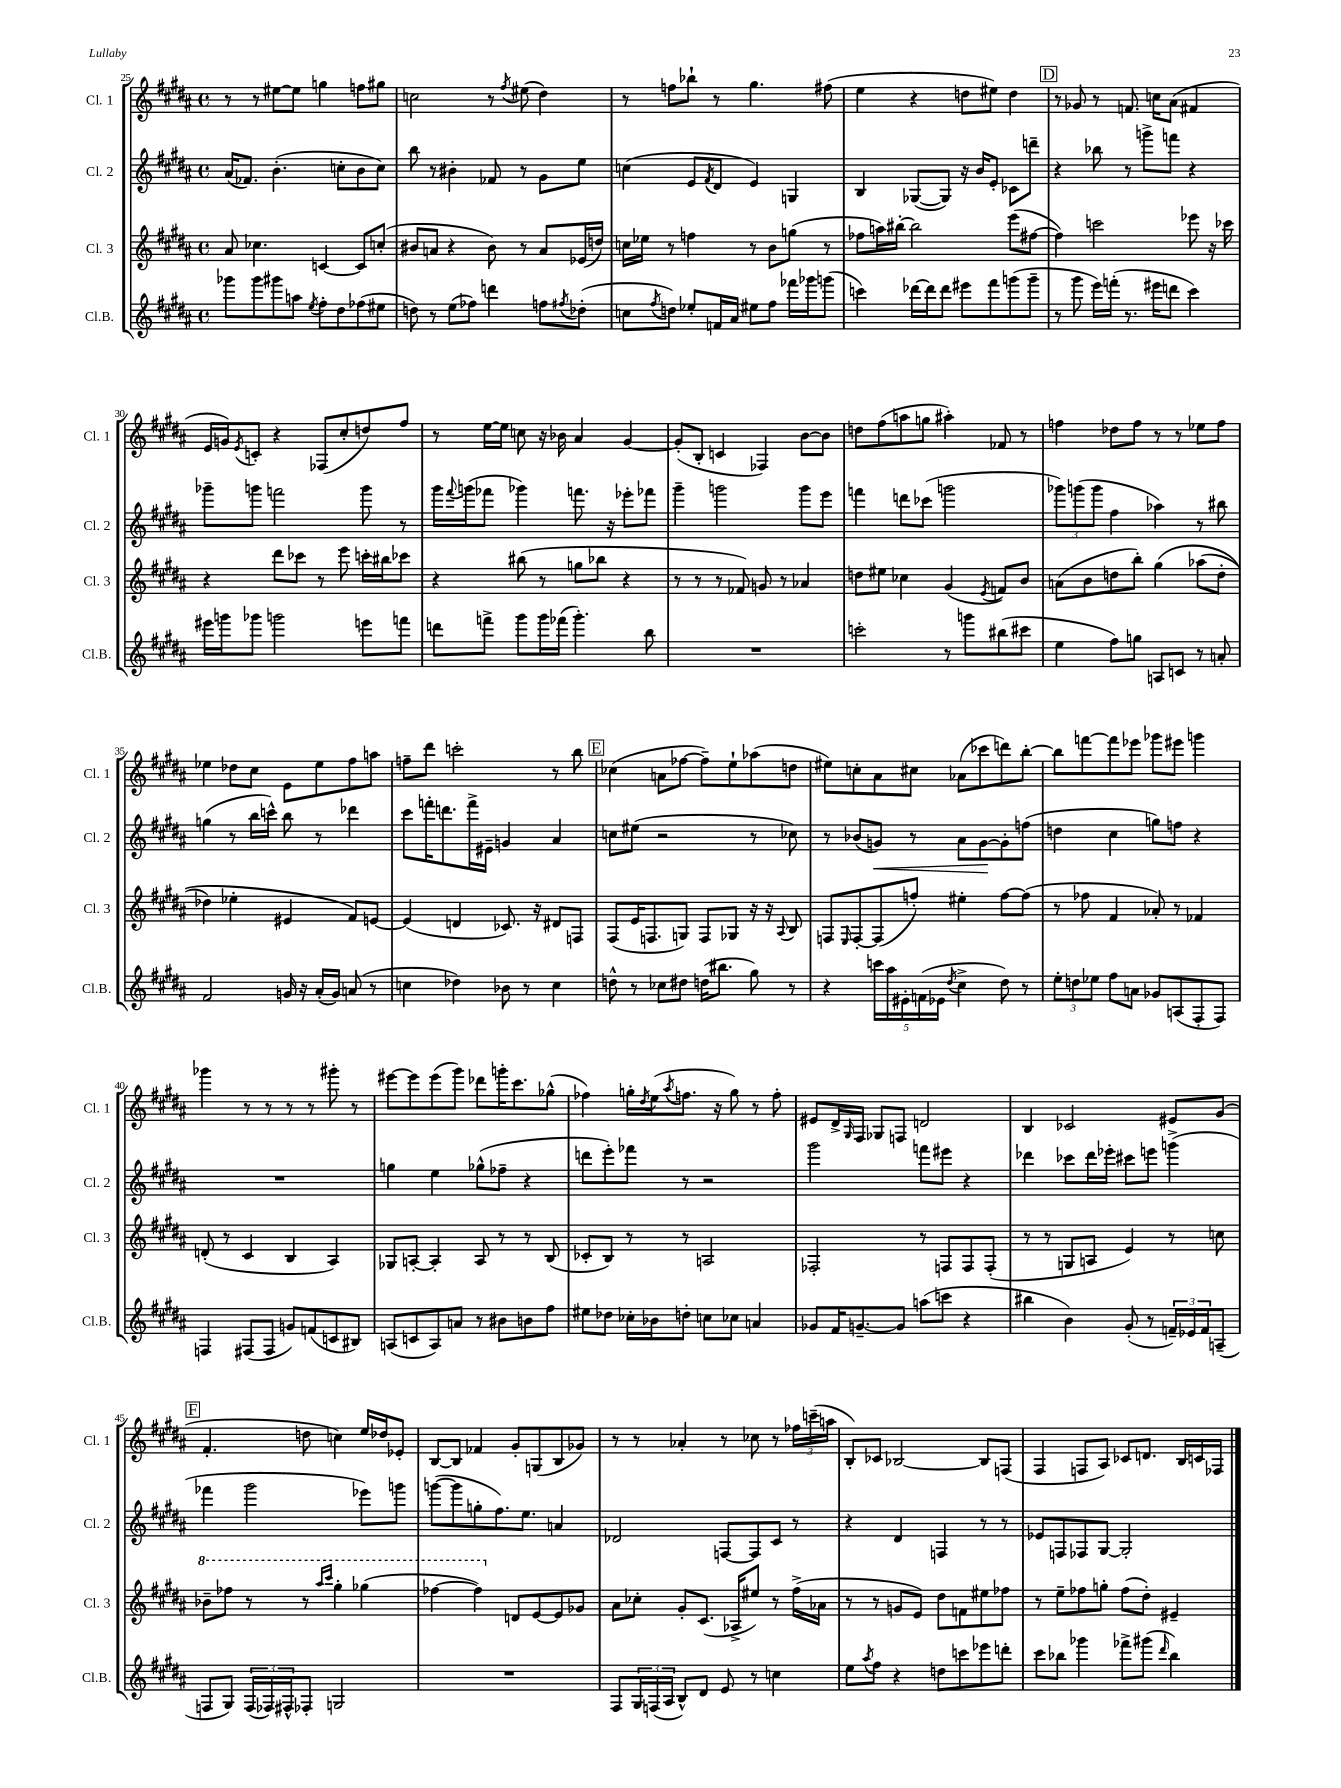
<<
\new StaffGroup <<
\new Staff = "s0" \with { instrumentName = "Cl. 1" shortInstrumentName = "Cl. 1" } {
    \clef treble \key b \major \defaultTimeSignature \time 4/4
    r8 r8 eis''8~ eis''8 g''4 f''8 gis''8 |
    c''2 r8 \acciaccatura { fis''8 } eis''8( dis''4) |
    r8 f''8 bes''8-! r8 gis''4. fis''8( |
    e''4 r4 d''8 eis''8) d''4 |
    \mark \markup { \box "D" } r8 ges'8 r8 f'8. c''16 ais'8( fis'4 |
    e'16 g'16) \acciaccatura { e'8 } c'8-. r4 fes8( cis''8-. d''8) fis''8 |
    r8 e''16~ e''16 c''8 r16 bes'16 ais'4 gis'4~ |
    gis'8-.( b8-. c'4 fes4) b'8~ b'8 |
    d''8 fis''8( a''8 g''8 ais''4-.) fes'8 r8 |
    f''4 des''8 f''8 r8 r8 ees''8 f''8 |
    ees''4 des''8 cis''8 e'8 ees''8 fis''8 a''8 |
    f''8-- dis'''8 c'''2-. r8 b''8 |
    \mark \markup { \box "E" } ces''4( a'8 fes''8~ fes''8--) e''8-! aes''8( d''8 |
    eis''8) c''8-. ais'8 cis''8 aes'8( ces'''8 d'''8) b''8~-. |
    b''8 f'''8~ f'''8 ees'''8 ges'''8 eis'''8 g'''4 |
    ges'''4 r8 r8 r8 r8 gis'''8-. r8 |
    eis'''8~ eis'''8 eis'''8( gis'''8) des'''8 g'''16-. cis'''8. ges''8-^( |
    fes''4) g''16-. \acciaccatura { dis''8 } e''16( \acciaccatura { ais''8 } f''8. r16 g''8) r8 f''8-. |
    eis'8 dis'16-> \grace { gis16 } fis16 ges8 f8 d'2 |
    b4 ces'2 eis'8 gis'8( |
    \mark \markup { \box "F" } fis'4.-. d''8 c''4) e''16 des''16 ees'8-. |
    b8~ b8 fes'4 gis'8-. g8( b8 ges'8) |
    r8 r8 aes'4-. r8 ces''8 r8 \tuplet 3/2 { fes''16 c'''16--( a''16 } |
    b8-.) ces'8 bes2~ bes8 f8( |
    fis4 f8 ais8) ces'8 d'8. b16 c'16 fes16 \bar "|." |
}
\new Staff = "s1" \with { instrumentName = "Cl. 2" shortInstrumentName = "Cl. 2" } {
    \clef treble \key b \major \defaultTimeSignature \time 4/4
    ais'16( fes'8.) b'4.-.( c''8-. b'8 c''8) |
    b''8 r8 bis'4-. fes'8 r8 gis'8 e''8 |
    c''4( e'8 \acciaccatura { fis'8 } dis'8 e'4) g4 |
    b4 ges8~( ges8) r16 b'16 e'8-. ces'8 d'''8-- |
    \mark \markup { \box "D" } r4 bes''8 r8 g'''8-> f'''8 r4 |
    ges'''8-- g'''8 f'''2 g'''8 r8 |
    gis'''16 \appoggiatura { fis'''8 } g'''16( fes'''8 ges'''4) f'''8. r16 ees'''8-. fes'''8 |
    gis'''4-- g'''2 g'''8 e'''8 |
    f'''4 d'''8 ces'''8( g'''2 |
    \tuplet 3/2 { ges'''8) g'''8( g'''8 } fis''4 aes''4) r8 bis''8 |
    g''4( r8 b''16 c'''16-^) b''8 r8 des'''4 |
    cis'''8 f'''16-. d'''8. f'''16-> eis'16-- g'4 ais'4 |
    \mark \markup { \box "E" } c''8 eis''8( r2 r8 ces''8) |
    r8 bes'8( g'8\<) r8 ais'8 g'8~\! g'8-. f''8( |
    d''4 cis''4 g''8) f''8 r4 |
    R1 |
    g''4 e''4 ges''8-^( fes''8-- r4 |
    d'''8 e'''8-.) fes'''8 r8 r2 |
    gis'''2 f'''8 eis'''8 r4 |
    des'''4 ces'''8 des'''16 ees'''16-. cis'''8 e'''8 g'''4->( |
    \mark \markup { \box "F" } fes'''4 gis'''2 ees'''8) g'''8 |
    g'''8~( g'''8 g''8-. fis''8.) e''8. a'4 |
    des'2 f8~ f8 cis'8 r8 |
    r4 dis'4 f4 r8 r8 |
    ees'8 f8 fes8 gis8~ gis2-. \bar "|." |
}
\new Staff = "s2" \with { instrumentName = "Cl. 3" shortInstrumentName = "Cl. 3" } {
    \clef treble \key b \major \defaultTimeSignature \time 4/4
    ais'8 ces''4. c'4~ c'8 c''8-.( |
    bis'8 a'8 r4 bis'8) r8 a'8 ees'16( d''16) |
    c''16 ees''16 r8 f''4 r8 b'8 g''8( r8 |
    fes''8 a''16) bis''16~-. bis''2 e'''8( fis''8~ |
    \mark \markup { \box "D" } fis''4) c'''2 ees'''8 r16 ces'''16 |
    r4 dis'''8 ces'''8 r8 e'''8 c'''16-. bis''16 ces'''8 |
    r4 bis''8( r8 g''8 bes''8 r4 |
    r8 r8 r8 fes'8) g'8 r8 aes'4 |
    d''8 eis''8 ces''4 gis'4( \acciaccatura { e'8 } f'8) b'8 |
    a'8( b'8 d''8 b''8-.) gis''4\( aes''8( d''8-. |
    des''4) ees''4-. eis'4 fis'8\) e'8~ |
    e'4( d'4 ces'8.) r16 dis'8 f8 |
    \mark \markup { \box "E" } fis8( e'16 f8. g8) f8 ges8 r16 r16 \appoggiatura { ais8 } b8 |
    f8 \grace { e16 } f8~-. f8( f''8-.) eis''4-. f''8~ f''8( |
    r8 fes''8 fis'4 aes'8-.) r8 fes'4 |
    d'8-.( r8 cis'4 b4 ais4) |
    ges8 a8~-. a4-. a8 r8 r8 b8( |
    ces'8-. b8) r8 r8 a2 |
    fes2-. r8 f8 f8 f8-.( |
    r8 r8 g8 a8 e'4) r8 c''8 |
    \mark \markup { \box "F" } \ottava #1 bes''8-- fes'''8 r8 r8 \grace { ais'''16 cis''''16 } gis'''4-. ges'''4( |
    fes'''4~ fes'''4) \ottava #0 d'8 e'8~ e'8 ges'8 |
    ais'8 ces''8-. gis'8-. cis'8.( aes16-> eis''8) r8 fis''16->( aes'16 |
    r8 r8 g'8 e'8) dis''8 f'8 eis''8 fes''8 |
    r8 e''8-- fes''8 g''8-. fes''8( dis''8-.) eis'4-- \bar "|." |
}
\new Staff = "s3" \with { instrumentName = "Cl.B." shortInstrumentName = "Cl.B." } {
    \clef treble \key b \major \defaultTimeSignature \time 4/4
    ges'''8 ges'''8 gis'''8 a''8 \acciaccatura { e''8 } fis''8-. dis''8 fes''8( eis''8 |
    d''8) r8 e''8( fes''8) d'''4 f''8 \acciaccatura { fis''8 } des''8-.( |
    c''8 \acciaccatura { fis''8 } d''8) ees''8-. f'16 ais'16 eis''8 fis''8 fes'''16 ges'''16 g'''8( |
    c'''4) des'''16~ des'''16 des'''8 eis'''8 fis'''8 g'''8( g'''8-- |
    \mark \markup { \box "D" } r8 gis'''8 e'''16) f'''16-.( r8. eis'''16 d'''8 cis'''4) |
    eis'''16 g'''16 ges'''8 g'''2 e'''8 f'''8 |
    d'''8 f'''8-> gis'''8 gis'''16 fes'''16( gis'''4.-.) b''8 |
    R1 |
    c'''2-. r8 g'''8 bis''8( cis'''8 |
    e''4 fis''8) g''8 a8 c'8 r8 a'8-. |
    fis'2 g'16 r16 ais'16-.( g'16) a'8( r8 |
    c''4 des''4) bes'8 r8 c''4 |
    \mark \markup { \box "E" } d''8-^ r8 ces''8 dis''8 d''16( bis''8. gis''8) r8 |
    r4 \tuplet 5/4 { c'''16 ais''16 eis'16-. f'16( ees'16 } \acciaccatura { dis''8 } cis''4-> dis''8) r8 |
    \tuplet 3/2 { e''8-. d''8 ees''8 } fis''8 a'8 ges'8 a8( fis8-. fis8) |
    f4 fis8( fis8 g'8) f'8( c'8 bis8) |
    a8( c'8 a8) a'8 r8 bis'8 b'8 fis''8 |
    eis''8 des''8 ces''16-. bes'16 d''8-. c''8 ces''8 a'4 |
    ges'8 fis'16 g'8.~-- g'8 a''8( c'''8 r4 |
    bis''4 b'4) gis'8-.( r8 \tuplet 3/2 { f'16--) ees'16 f'16 } a8--( |
    \mark \markup { \box "F" } f8 gis8) \tuplet 3/2 { f16( fes16) fis16-^ } fes8-. g2 |
    R1 |
    fis8 \tuplet 3/2 { gis16 f16( ais16 } b8-^) dis'8 e'8 r8 c''4 |
    e''8 \acciaccatura { ais''8 } fis''8 r4 d''8 c'''8 ees'''8 d'''8-. |
    cis'''8 bes''8 ges'''4 fes'''8-> gis'''8( \grace { dis'''16 } bes''4) \bar "|." |
}
>>
>>
\layout { \context { \Score currentBarNumber = #25 } }
